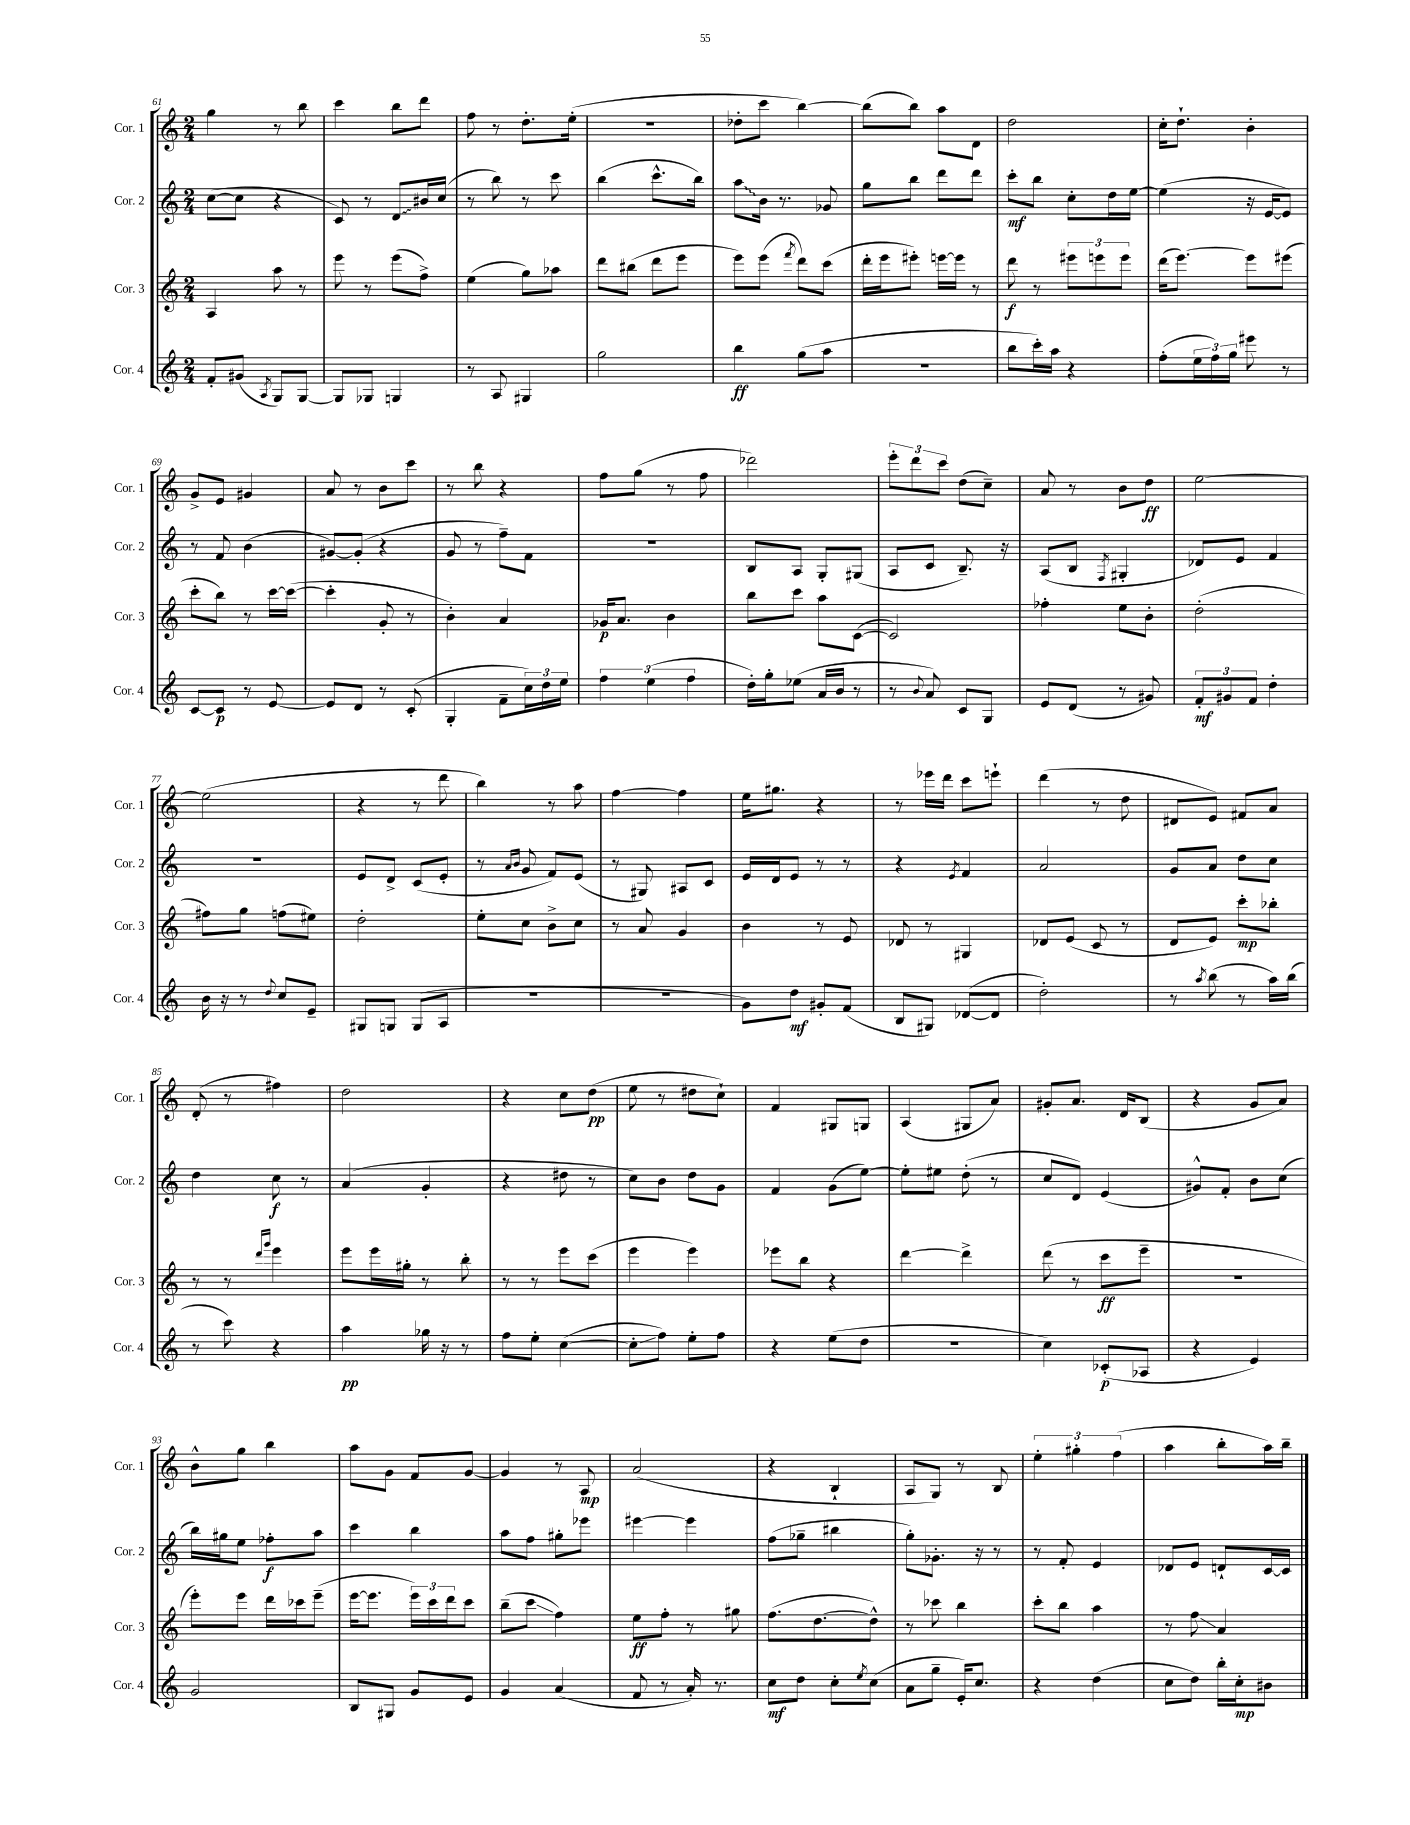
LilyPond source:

<<
\new StaffGroup <<
\new Staff = "s0" \with { instrumentName = "Cor. 1" shortInstrumentName = "Cor. 1" } {
    \clef treble \key c \major \numericTimeSignature \time 2/4
    g''4 r8 b''8 |
    c'''4 b''8 d'''8 |
    f''8 r8 d''8.-. e''16-.( |
    R2 |
    des''8-. c'''8 b''4~) |
    b''8( b''8) a''8 d'8 |
    d''2 |
    c''16-. d''8.-! b'4-. |
    g'8-> e'8 gis'4 |
    a'8 r8 b'8 c'''8 |
    r8 b''8 r4 |
    f''8 g''8( r8 f''8 |
    des'''2) |
    \tuplet 3/2 { e'''8-. d'''8 c'''8 } d''8( c''8--) |
    a'8 r8 b'8 d''8\ff |
    e''2~ |
    e''2( |
    r4 r8 d'''8 |
    b''4) r8 a''8 |
    f''4~ f''4 |
    e''16 gis''8. r4 |
    r8 ees'''16 d'''16 c'''8 e'''8-! |
    d'''4( r8 d''8 |
    dis'8 e'8) fis'8 a'8 |
    d'8-.( r8 fis''4) |
    d''2 |
    r4 c''8 d''8\pp( |
    e''8 r8 dis''8 c''8-!) |
    f'4 gis8 g8 |
    a4( gis8 a'8) |
    gis'8-. a'8. d'16 b8( |
    r4 g'8 a'8) |
    b'8-^ g''8 b''4 |
    a''8 g'8 f'8 g'8~ |
    g'4 r8 a8\mp |
    a'2( |
    r4 b4-! |
    a8 g8) r8 b8 |
    \tuplet 3/2 { e''4-. gis''4-. f''4( } |
    a''4 b''8-. a''16) b''16-- \bar "|." |
}
\new Staff = "s1" \with { instrumentName = "Cor. 2" shortInstrumentName = "Cor. 2" } {
    \clef treble \key c \major \numericTimeSignature \time 2/4
    c''8~( c''8 r4 |
    c'8) r8 \once \override Glissando.style = #'zigzag d'8\glissando bis'16 c''16( |
    r8 b''8) r8 c'''8 |
    b''4( c'''8.-^ b''16) |
    \once \override Glissando.style = #'zigzag a''8\glissando b'16 r8. ges'8 |
    g''8 b''8 d'''8 d'''8 |
    c'''8-.\mf b''8 c''8-. d''16 e''16~ |
    e''4( r16 e'16~ e'8) |
    r8 f'8 b'4( |
    gis'8~) gis'8-.( r4 |
    g'8 r8 f''8--) f'8 |
    r2 |
    b8 a8 g8-. gis8( |
    a8 c'8 b8.--) r16 |
    a8( b8 \acciaccatura { f8 } gis4-. |
    des'8) e'8 f'4 |
    R2 |
    e'8 d'8-> c'8( e'8-. |
    r8 \grace { a'16 b'16 } g'8 f'8) e'8( |
    r8 gis8) ais8 c'8 |
    e'16 d'16 e'8 r8 r8 |
    r4 \acciaccatura { e'8 } f'4 |
    a'2 |
    g'8 a'8 d''8 c''8 |
    d''4 c''8\f r8 |
    a'4( g'4-. |
    r4 dis''8 r8 |
    c''8) b'8 d''8 g'8 |
    f'4 g'8( e''8~) |
    e''8-. eis''8 d''8-.( r8 |
    c''8 d'8) e'4( |
    gis'8-^) f'8-. b'8 c''8( |
    b''16) gis''16 e''8 fes''8-.\f a''8 |
    c'''4 b''4 |
    a''8 f''8 gis''8-. ees'''8 |
    eis'''4~ eis'''4 |
    f''8( ges''8-- bis''4 |
    g''8-.) ges'8.-. r16 r8 |
    r8 f'8-. e'4 |
    des'8 e'8 d'8-! c'16~ c'16 \bar "|." |
}
\new Staff = "s2" \with { instrumentName = "Cor. 3" shortInstrumentName = "Cor. 3" } {
    \clef treble \key c \major \numericTimeSignature \time 2/4
    a4 a''8 r8 |
    e'''8 r8 e'''8( f''8->) |
    e''4( g''8) aes''8 |
    d'''8 bis''8( d'''8 e'''8 |
    e'''8) e'''8( \acciaccatura { f'''8 } d'''8) c'''8( |
    d'''16-. e'''16 eis'''8-.) e'''16~ e'''16 r8 |
    d'''8\f r8 \tuplet 3/2 { eis'''8 e'''8 e'''8 } |
    d'''16( e'''8.~) e'''8 eis'''8( |
    c'''8-. b''8) r8 c'''16~ c'''16~( |
    c'''4-. g'8-. r8 |
    b'4-.) a'4 |
    ges'16\p a'8. b'4 |
    b''8 c'''8 a''8 c'8~( |
    c'2) |
    fes''4-. e''8 b'8-. |
    d''2-.( |
    fis''8) g''8 f''8( eis''8) |
    d''2-. |
    e''8-. c''8 b'8-> c''8 |
    r8 a'8 g'4 |
    b'4 r8 e'8 |
    des'8 r8 gis4 |
    des'8 e'8( c'8 r8 |
    d'8 e'8) c'''8-.\mp bes''8-. |
    r8 r8 \grace { d'''16 g'''16 } e'''4 |
    e'''8 e'''16 gis''16-. r8 b''8-. |
    r8 r8 e'''8 c'''8( |
    e'''4 e'''4) |
    ees'''8 b''8 r4 |
    d'''4~ d'''4-> |
    d'''8( r8 c'''8\ff e'''8-- |
    r2 |
    e'''8-.) e'''8 d'''16 ces'''16 e'''8--( |
    e'''16~ e'''8. \tuplet 3/2 { e'''16) c'''16 d'''16 } c'''8 |
    b''8--( c'''8\glissando f''4) |
    e''8\ff f''8-. r8 gis''8 |
    f''8.( d''8.~ d''8-^) |
    r8 ces'''8 b''4 |
    c'''8-. b''8 a''4 |
    r8 f''8\glissando a'4 \bar "|." |
}
\new Staff = "s3" \with { instrumentName = "Cor. 4" shortInstrumentName = "Cor. 4" } {
    \clef treble \key c \major \numericTimeSignature \time 2/4
    f'8-. gis'8( \acciaccatura { a8 } g8) g8~ |
    g8 ges8 g4 |
    r8 a8 gis4 |
    g''2 |
    b''4\ff g''8( a''8 |
    R2 |
    b''8 c'''16-.) a''16 r4 |
    f''8-.( \tuplet 3/2 { e''16 f''16) g''16 } eis'''8 r8 |
    c'8~ c'8\p r8 e'8~ |
    e'8 d'8 r8 c'8-.( |
    g4-. f'8-- \tuplet 3/2 { c''16) d''16 e''16 } |
    \tuplet 3/2 { f''4 e''4( f''4 } |
    d''16-.) g''16-. ees''8( a'16 b'16 r8 |
    r8 \appoggiatura { b'8 } a'8) c'8 g8 |
    e'8 d'8( r8 gis'8) |
    \tuplet 3/2 { f'8-.\mf gis'8 f'8 } d''4-. |
    b'16 r16 r8 \appoggiatura { d''8 } c''8 e'8-- |
    gis8 g8 g8( a8 |
    r2 |
    R2 |
    g'8) d''8\mf gis'8-. f'8( |
    b8 gis8) des'8~( des'8 |
    d''2-.) |
    r8 \acciaccatura { a''8 } b''8( r8 a''16) b''16( |
    r8 c'''8) r4 |
    a''4\pp ges''16 r16 r8 |
    f''8 e''8-. c''4~( |
    c''8-.\glissando f''8) e''8-. f''8 |
    r4 e''8( d''8 |
    r2 |
    c''4) ces'8-.\p( aes8 |
    r4 e'4) |
    g'2 |
    b8 gis8 g'8 e'8 |
    g'4 a'4( |
    f'8 r8 a'16-.) r8. |
    c''8\mf d''8 c''8-. \acciaccatura { e''8 } c''8( |
    a'8 g''8-- e'16-.) c''8. |
    r4 d''4( |
    c''8 d''8) b''16-. c''16-.\mp bis'8 \bar "|." |
}
>>
>>
\layout { \context { \Score currentBarNumber = #61 } }
